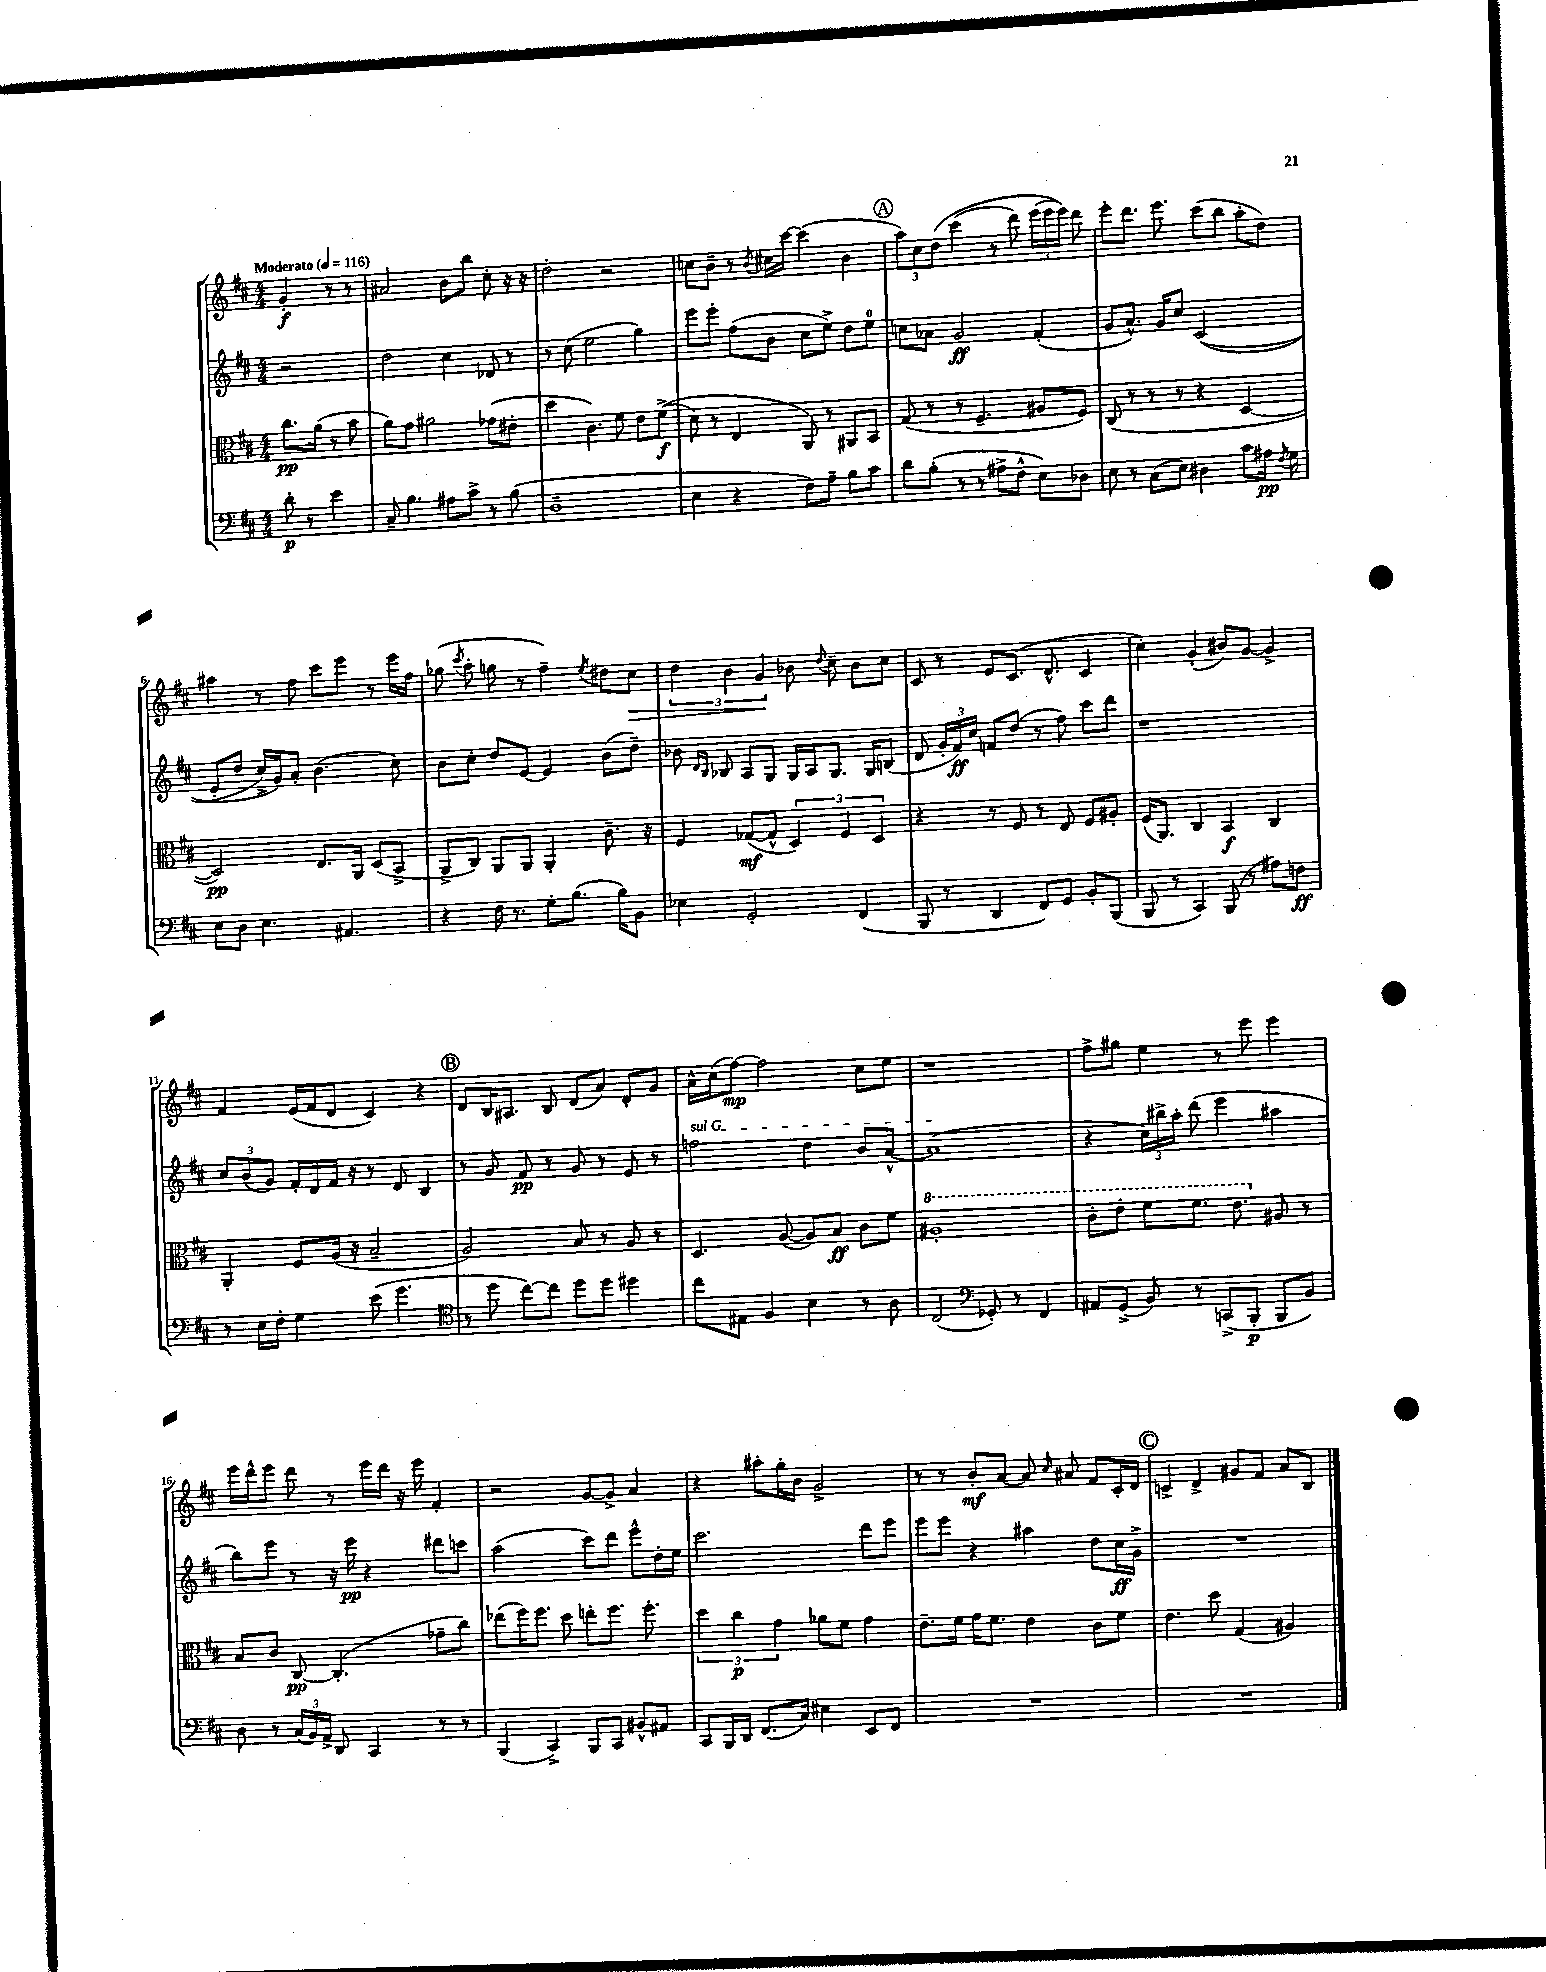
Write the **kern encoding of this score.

**kern	**kern	**kern	**kern
*staff4	*staff3	*staff2	*staff1
*clefF4	*clefC3	*clefG2	*clefG2
*k[f#c#]	*k[f#c#]	*k[f#c#]	*k[f#c#]
*M4/4	*M4/4	*M4/4	*M4/4
*MM116	*MM116	*MM116	*MM116
8d'	8.cc#	2r	4g'
8r	.	.	.
.	(16a	.	.
4e	8r	.	8r
.	8b	.	8r
=	=	=	=
8C#~	8a)	2dd	2a#
4.B	8g	.	.
.	2a#	.	.
8A#	.	4cc#	8b
8c#^	.	.	8bb
8r	(8g-	8d-	8cc#'
(8B	8e#'	8r	16r
.	.	.	16r
=	=	=	=
1D~	4dd	8r	2dd'
.	.	(8cc#	.
.	4.c#)	2ee	.
.	.	.	2r
.	8f#	.	.
.	8e	4gg)	.
.	&((8f#^	.	.
=	=	=	=
4E	8d)	8eee	8cc
.	8r	8eee'	8b~
4r	4E	(8ff#	8r
.	.	.	8qb
.	.	8b	16cc#
.	.	.	[16ccc#
8F#)	8AA&)	8cc#	(4ccc#]
8A~	8r	8ee^)	.
8B	8AA#	8dd	4b
8c#	8BB	8ee	.
=	=	=	=
8d	(8G	8cc	12aa)
.	.	.	12cc#
(8B'	8r	8a-	.
.	.	.	&(12dd
8r	8r	2g	(4ccc#
8r	4.F#~	.	.
8A#^	.	.	8r
8F#^^	.	.	8ddd)
8E)	8A#	(4f#'	(24eee
.	.	.	24eee
.	.	.	24eee)&)
8D-	8F#)	.	8ddd
=	=	=	=
8E	(8C#	8g	8eee'
8r	8r	8.a^^)	8.ddd
(8C#	8r	.	.
.	.	16g	8.eee
8E)	8r	8cc#	.
4D#	4r	&((2c#	(8ccc#
.	.	.	8bb
8c#	[4D	.	8aa'
16A#	.	.	8dd)
8qF#	.	.	.
16G	.	.	.
=	=	=	=
8E	2D])	8e'	4aa#
8D	.	8dd	.
4.E	.	16cc#^)	8r
.	.	16g&)	.
.	.	8a'	8ff#
.	8.E	(4.b	8ccc#
4.AA#	.	.	8eee
.	16AA	.	.
.	(8D	.	8r
.	8BB^	8cc#)	16eee
.	.	.	16ff#
=	=	=	=
4r	8AA^	8b	(8gg-
.	.	.	8qccc#
.	8C#)	8cc#'	8aa'
16F#	8AA	8dd	8gg
8.r	.	.	.
.	8AA	[8e	8r
8G'	4AA'	4e]	4ff#~)
(8.B	.	.	.
.	.	.	8qee
.	8.c#~	(8b	8dd#
16B)	.	.	.
8BB	.	8dd~)	8cc#
.	16r	.	.
=	=	=	=
4E-	4F#	8b-	6dd
.	.	16qqd	.
.	.	16qqB	.
.	.	8B-	.
.	.	.	6b
2GG'	([8G-	8A	.
.	.	.	6g
.	8G-^^]	8G	.
.	6D)	16G	8b-
.	.	16A	.
.	.	.	8qqdd
.	.	8.G	8cc#~
.	6F#	.	.
(4FF#	.	.	8b-
.	.	16G	.
.	6D	.	.
.	.	(8B	8cc#
=	=	=	=
8BBB	4r	8d	8c#
8r	.	24g'	8r
.	.	24f#)	.
.	.	24cc#	.
4DD	8r	8f	8e
.	8F#	(8dd	(8.c#
8FF#)	8r	8r	.
.	.	.	8.d^^
8GG	8E	8ff#)	.
8BB'	8F#	8ccc#	4c#
(8BBB	8A#'	8ddd	.
=	=	=	=
8BBB	(16F#	1r	4cc#')
.	8.AA)	.	.
8r	.	.	.
4CC#)	4C#	.	(4g'
(8BBB	4BB	.	8b#)
8r	.	.	[8g
8A#)	4C#	.	4g^]
8F	.	.	.
=	=	=	=
8r	4AA'	12cc#	4f#
.	.	(12b	.
16E	.	.	.
.	.	12g)	.
16F#'	.	.	.
4G	8F#	16f#'	(16e
.	.	16d	16f#
.	(16A	16f#	8d
.	16r	16r	.
(8e	2B~	8r	4c#)
4.g	.	8d	.
.	.	4B	4r
=	=	=	=
*clefC4	*	*	*
8r	2A)	8r	8d
8dd	.	8g	16B
.	.	.	8.A#
[8cc#)	.	8f#	.
8cc#]	.	8r	8B
8dd	8B	8g	(8d
8dd	8r	8r	8a)
4dd#	8A	8e	8d'
.	8r	8r	8g
=	=	=	=
8cc#	4.D	2ff	16a^^
.	.	.	(16cc#
8E#	.	.	[8ff#)
4F#	.	.	2ff#]
.	([8A	.	.
4B	8A])	4dd	.
.	8B	.	.
8r	8c#	8b	8cc#
8A	8f#	[8a^^	8ee
=	=	=	=
(2C#	1a#'	(1a]	1r
*clefF4	*	*	*
8GG-')	.	.	.
8r	.	.	.
4FF#	.	.	.
=	=	=	=
8AA#	8cc#'	4r	8ff#^
(8GG^	8ee'	.	8gg#
8BB)	8ff#	24cc#)	4ee
.	.	24bb#^	.
.	.	24aa'	.
8r	8.ff#	(8ddd	.
(8CC^	.	4eee	8r
.	8.ee	.	.
8BBB'	.	.	8eee
8BBB	8A#	4aa#	4eee
8BB)	8r	.	.
=	=	=	=
8D	8B	8bb)	16eee
.	.	.	16ddd^^
8r	8c#	8eee	8eee
(24C#	[8C#	8r	8ddd
24BB)	.	.	.
24AA^	.	.	.
8DD	(4.C#']	16r	8r
.	.	16eee	.
4CC#	.	4r	16eee
.	.	.	16ddd
.	.	.	16r
.	.	.	16eee
8r	8g-~	8ddd#	4f#'
8r	8cc#)	8ccc	.
=	=	=	=
(4BBB	(8ee-	(2aa	2r
.	16ff#)	.	.
.	8.ff#	.	.
4CC#^)	.	.	.
.	8dd	.	.
8BBB	8ee'	8ccc#)	[8g
8CC#	8.ff#	8ddd	8g^]
8BB#^^	.	8eee^^	4a
.	8.ff#'	.	.
8AA#	.	16dd'	.
.	.	16ee	.
=	=	=	=
8CC#	6dd	2.ccc#	4r
16BBB	.	.	.
.	6cc#	.	.
16DD	.	.	.
(8.FF#	.	.	8aa#'
.	6g	.	.
.	.	.	16gg'
16C#)	.	.	16b
4E#	8a-	.	2g^
.	8f#	.	.
8EE	4g	8ddd	.
8FF#	.	8eee	.
=	=	=	=
1r	8.e~	8eee	8r
.	.	8eee	8r
.	16f#	.	.
.	16g	4r	8b'
.	8.f#	.	.
.	.	.	[8a
.	4e	4aa#	8a]
.	.	.	16qqcc#
.	.	.	8a#
.	8c#	8dd	8f#
.	8f#	16cc#	16c#'
.	.	16g^	16d
=	=	=	=
1r	4.e	1r	4c^
.	.	.	4d^
.	8dd	.	.
.	(4G	.	8g#
.	.	.	8f#
.	4A#)	.	8a
.	.	.	8B
==	==	==	==
*-	*-	*-	*-
